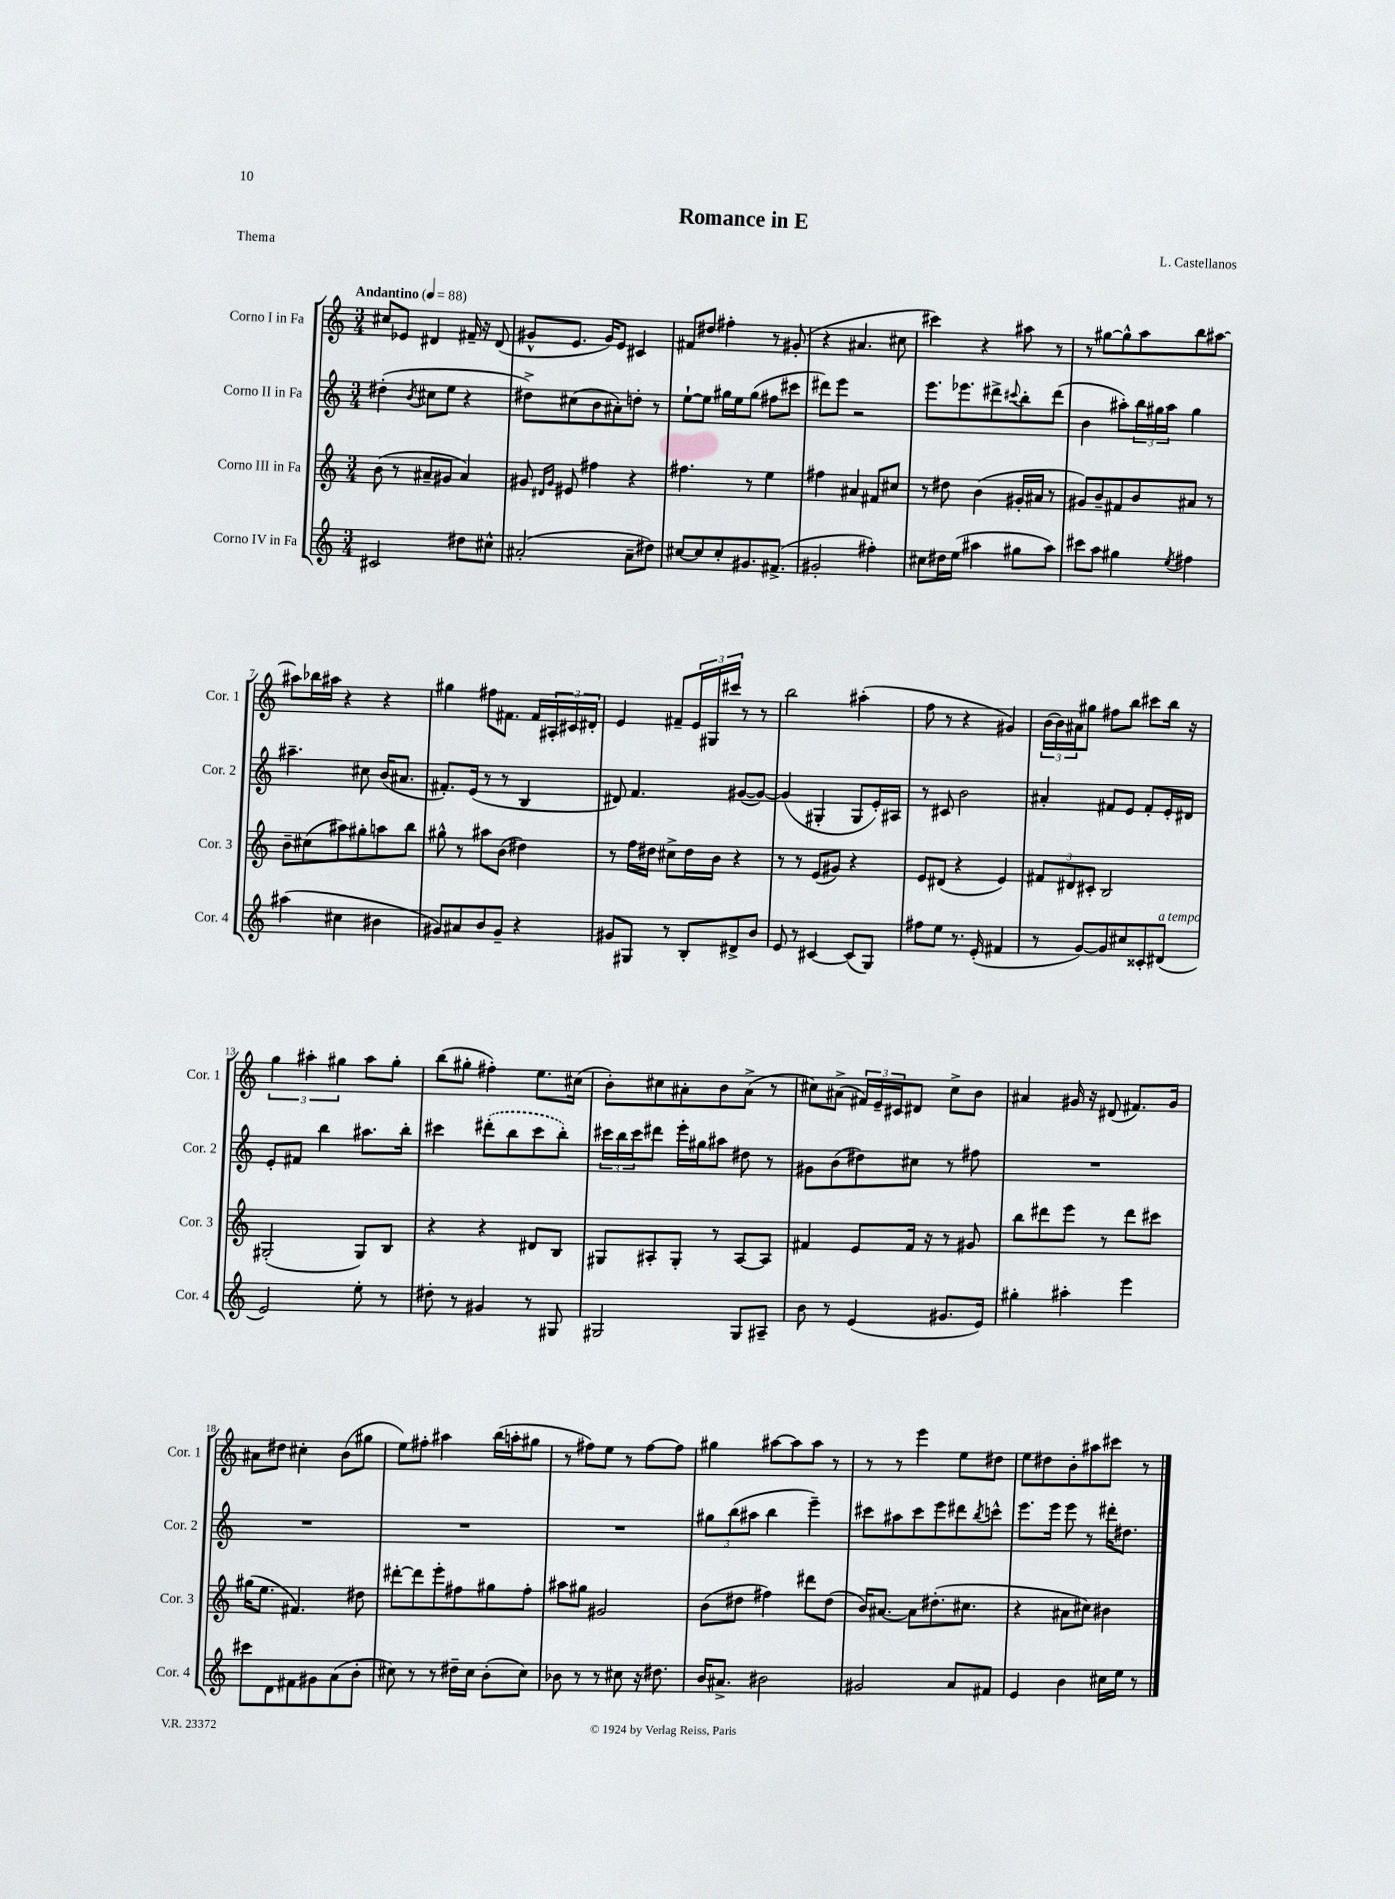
\header { title = "Romance in E" composer = "L. Castellanos" piece = "Thema" }
<<
\new StaffGroup <<
\new Staff = "s0" \with { instrumentName = "Corno I in Fa" shortInstrumentName = "Cor. 1" } {
    \clef treble \key c \major \numericTimeSignature \time 3/4 \tempo "Andantino" 4 = 88
    cis''8 ees'8 dis'4 fis'16-- r16 dis'8( |
    gis'8-^ e'8. gis'16) e'8 cis'4 |
    fis'8 dis''8 fis''4-. r8 gis'8-.( |
    r4 ais'4. cis''8 |
    cis'''4) r4 ais''8 r8 |
    r8 gis''8~ gis''8-^ a''8 b''8 ais''8~ |
    ais''8 bes''16 ais''16 r4 r4 |
    gis''4 fis''8 fis'8. fis'16 \tuplet 3/2 { ais16-. cis'16 dis'16-. } |
    e'4 fis'8-- \tuplet 3/2 { e'16 gis16 cis'''16 } r8 r8 |
    b''2 ais''4-.( |
    f''8 r8 r4 gis'4) |
    \tuplet 3/2 { b'16( b'16) ais'16 } gis''8 fis''8 b''8 cis'''8 b''16 r16 |
    \tuplet 3/2 { g''4 ais''4-. gis''4 } ais''8 gis''8-. |
    b''8( gis''8-. fis''4-.) e''8. cis''16( |
    b'8-.) cis''8 ais'8-. b'8 ais'8->( r8 |
    cis''8) ais'8->( \tuplet 3/2 { fis'16) e'16-- cis'16 } dis'8 cis''8-> b'8 |
    ais'4 gis'16 r16 dis'8( fis'8.) gis'16 |
    ais'8 dis''8 cis''4-. b'8( gis''8 |
    e''8) fis''8-. ais''4 b''16( a''16-. gis''8 |
    r8 fis''8) e''8 r8 fis''8~ fis''8 |
    gis''4 ais''8~ ais''8 ais''8 r8 |
    r8 r8 e'''4 e''8 dis''8 |
    e''8 dis''8 b'8-. ais''8 cis'''8 r8 \bar "|." |
}
\new Staff = "s1" \with { instrumentName = "Corno II in Fa" shortInstrumentName = "Cor. 2" } {
    \clef treble \key c \major \numericTimeSignature \time 3/4
    dis''4-.( \acciaccatura { b'8 } cis''8 e''8 r4 |
    dis''8->) cis''8( b'8 ais'8-.) d''8-. r8 |
    e''8~-! e''8 gis''16 e''16 gis''8( fis''8 cis'''8 |
    dis'''8) e'''8 r2 |
    e'''8. ees'''8. dis'''8-> \appoggiatura { cis'''8 } b''8-. dis'''8( |
    b'4 ais''8-.) \tuplet 3/2 { b''16 gis''16 ais''16 } gis''4 |
    ais''4.-- cis''8 b'16( ais'8. |
    fis'8.-.) e'16( r8 r8 b4 |
    dis'8) f'4. gis'8~( gis'8~) |
    gis'4( gis4-. gis8 e'16-.) ais16 |
    r8 cis'8 b'2 |
    ais'4-. fis'8 e'8 fis'8-. e'16-. dis'16 |
    e'8-. fis'8 b''4 ais''8. b''16-. |
    cis'''4 \once \slurDashed dis'''8-.( b''8 cis'''8 b''8-.) |
    \tuplet 3/2 { cis'''16 b''16 cis'''16 } dis'''8 e'''16-. gis''16 ais''8 dis''8 r8 |
    gis'8 b'8( dis''8) cis''8 r8 fis''8 |
    R2. |
    R2. |
    R2. |
    R2. |
    \tuplet 3/2 { gis''8 b''8( ais''8 } b''4 e'''4--) |
    cis'''8 ais''8 cis'''8 e'''8 dis'''8 \acciaccatura { b''8 } c'''8-^ |
    e'''8. e'''16 e'''8 r8 dis'''16-. dis''8. \bar "|." |
}
\new Staff = "s2" \with { instrumentName = "Corno III in Fa" shortInstrumentName = "Cor. 3" } {
    \clef treble \key c \major \numericTimeSignature \time 3/4
    b'8( r8 ais'8-- gis'8 ais'4) |
    gis'8 \grace { dis'16 gis'16 } eis'8 fis''4 r4 |
    fis''4. r8 e''4 |
    fis''4 ais'4 fis'8 cis''8 |
    r8 dis''8 b'4( gis'16-. ais'16 r8 |
    gis'8) b'8-- fis'8 b'8 ais'8 r8 |
    b'8-- cis''8( ais''8) gis''8-. a''8 b''8 |
    gis''8-^ r8 ais''8 b'8( dis''4) |
    r8 f''16 dis''16 cis''8-> dis''16 b'16 r4 |
    r8 r8 e'8( gis'8) r4 |
    e'8 dis'8( r4 e'4) |
    \tuplet 3/2 { fis'8 dis'8 cis'8-. } b2 |
    gis2-.( gis8) b8 |
    r4 r4 dis'8 b8 |
    gis8 ais8-. gis8-. r8 ais8~ ais8 |
    fis'4 e'8 fis'16 r16 r8 gis'8 |
    b''8 dis'''8 e'''8 r8 dis'''8 cis'''8 |
    gis''16( e''8. fis'4.) dis''8 |
    dis'''8~-. dis'''8 e'''8-. fis''8 gis''8 fis''8-. |
    ais''8 gis''8 gis'2 |
    b'8( dis''8 fis''4) dis'''8 dis''8( |
    b'16) ais'8.~ ais'8 dis''8.-.( cis''8. |
    r4 ais'8 cis''8) bis'4 \bar "|." |
}
\new Staff = "s3" \with { instrumentName = "Corno IV in Fa" shortInstrumentName = "Cor. 4" } {
    \clef treble \key c \major \numericTimeSignature \time 3/4
    cis'2 dis''8 cis''8-^ |
    ais'2-.( ais'8-- dis''8) |
    cis''8~ cis''8 cis''8-. gis'8. fis'8.->( |
    gis'2-. fis''4-.) |
    cis''8 dis''16 e''16( ais''4 gis''8 ais''8) |
    cis'''8 a''8 gis''4 \acciaccatura { e''8 } fis''4 |
    ais''4( cis''4 bis'4 |
    gis'8) ais'8 b'8 gis'8-- r4 |
    gis'8 gis8 r8 b8-. dis'8-> b'8 |
    e'8 r8 cis'4~ cis'8( g8) |
    fis''8 e''8 r8. e'16-.( fis'4 |
    r8 g'8~) g'8 cis''8 cisis'8-. dis'8^\markup { \italic "a tempo" }( |
    e'2) e''8-. r8 |
    dis''8-. r8 gis'4 r8 gis8 |
    gis2 gis8 ais8-- |
    b'8 r8 e'4( gis'8. e'16) |
    gis''4-. ais''4-. e'''4 |
    cis'''8 d'8 fis'8 gis'8 a'8( b'8-. |
    cis''8) r8 r8 dis''16-- cis''16 b'8-.( cis''8) |
    bes'8 r8 r8 cis''8 r16 dis''8. |
    b'16 ais'8.-> bis'2 |
    gis'2 a'8 fis'8 |
    e'4 b'4 cis''16 e''16 r8 \bar "|." |
}
>>
>>
